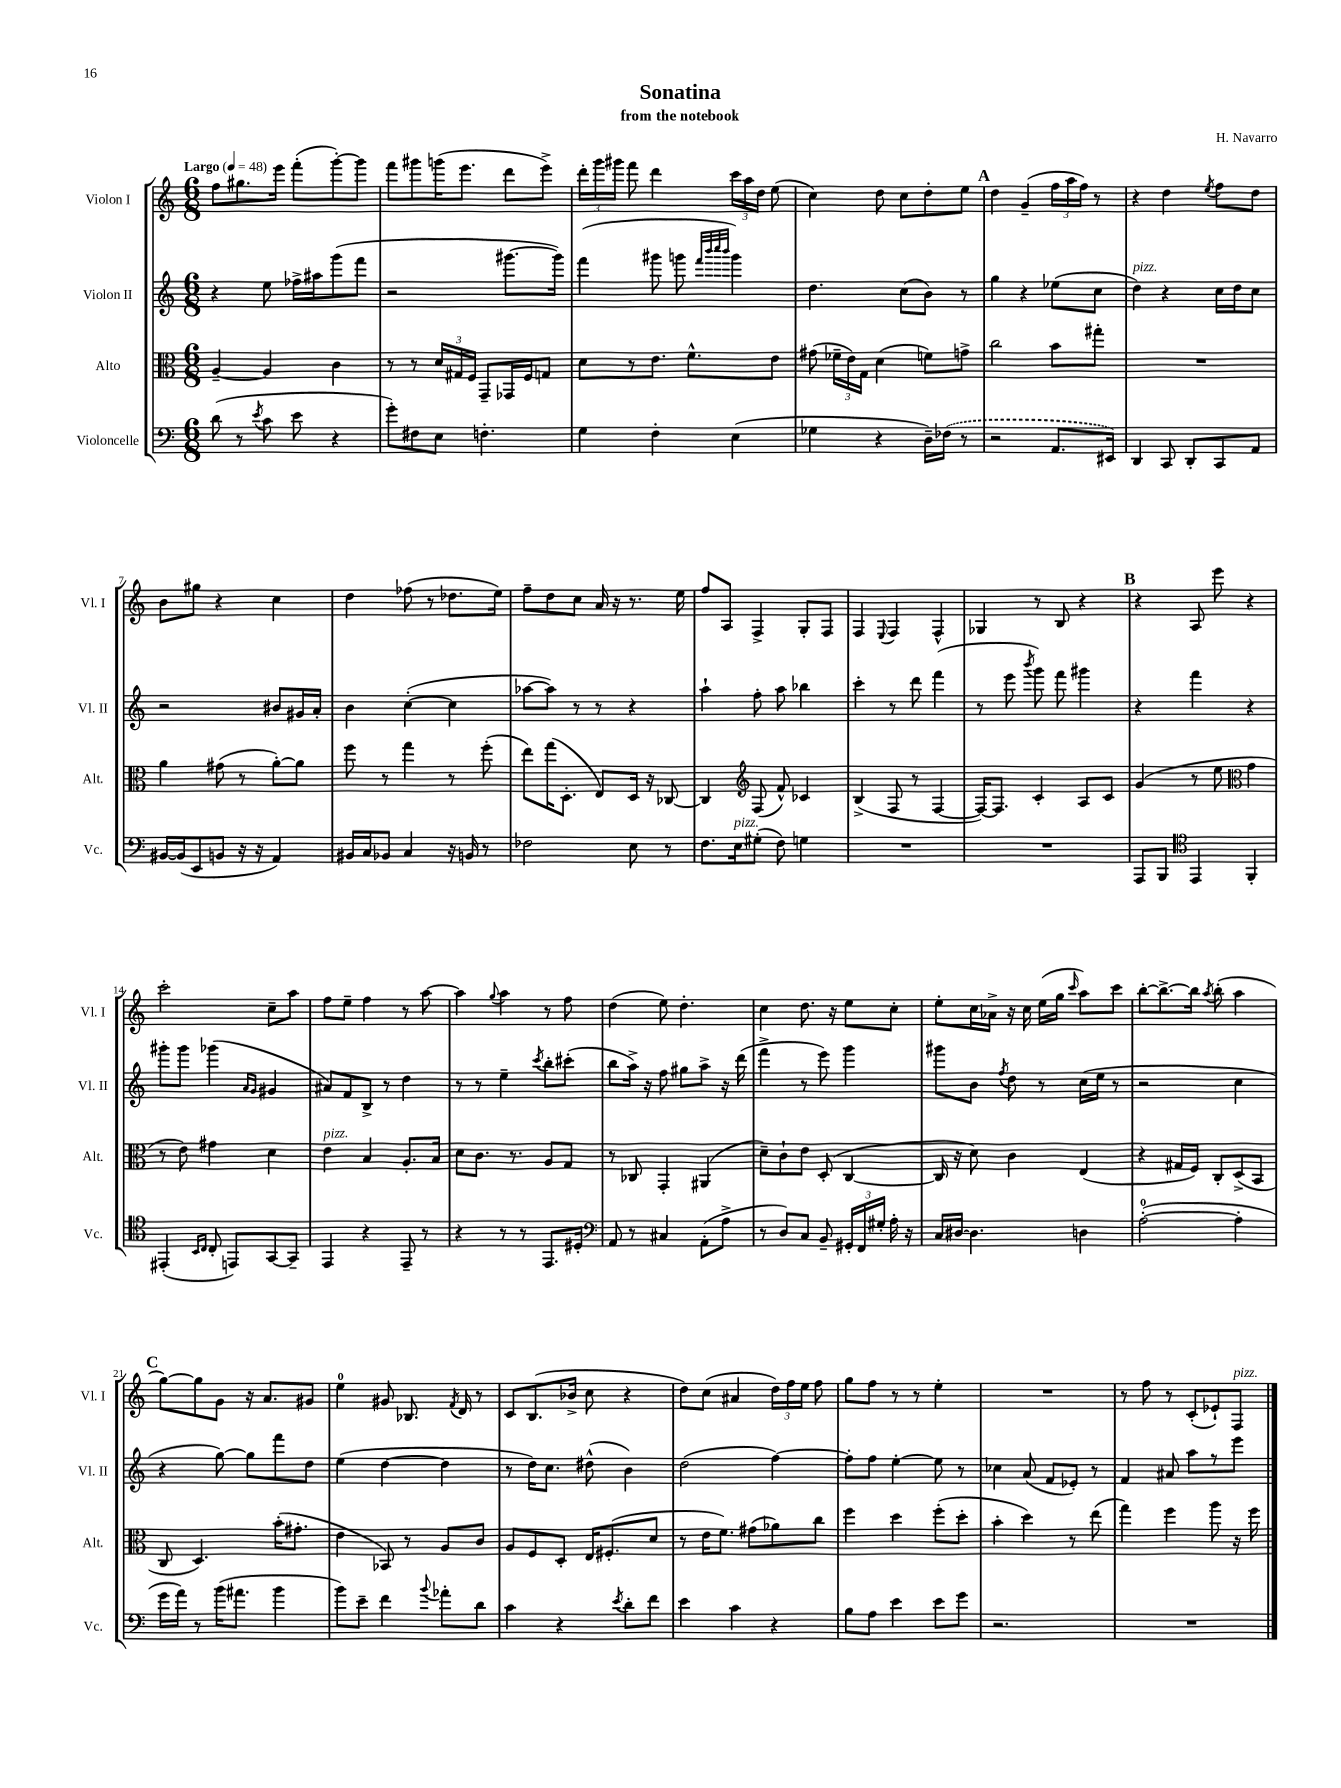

**kern	**kern	**kern	**kern
*staff4	*staff3	*staff2	*staff1
*clefF4	*clefC3	*clefG2	*clefG2
*k[]	*k[]	*k[]	*k[]
*M6/8	*M6/8	*M6/8	*M6/8
*MM48	*MM48	*MM48	*MM48
(8d	[4A~	4r	8ff
8r	.	.	8.gg#
8qe	.	.	.
8c	4A]	8ee	.
.	.	.	16eee
8e	.	16ff-^	(8fff'
.	.	16aa#	.
4r	4c	(8ggg	[8ggg')
.	.	8fff	8ggg]
=	=	=	=
8g')	8r	2r	8fff
8F#	8r	.	8ggg#
8E	24d	.	(16ggg
.	24G#	.	.
.	.	.	8.eee
.	24F	.	.
4.F'	8GG~	.	.
.	16GG-	[8.ggg#	8ddd
.	16F	.	.
.	8G	.	8eee^)
.	.	16ggg#])	.
=	=	=	=
4G	8d	(4fff	24ddd'
.	.	.	24ggg
.	.	.	24ggg#
.	8r	.	8fff
4F'	8.e	8ggg#	4ddd
.	.	8ggg	.
.	8.f^^	.	.
.	.	32qqfff	.
.	.	32qqbbb	.
.	.	32qqcccc	.
.	.	32qqbbb	.
(4E	.	4ggg)	24ccc
.	.	.	24aa
.	.	.	24dd
.	8e	.	(8ee
=	=	=	=
4G-	(8g#	4.dd	4cc)
.	24f-~	.	.
.	24e)	.	.
.	24G	.	.
4r	(4d	.	8dd
.	.	(8cc	8cc
16D~)	8f)	8b)	8dd'
(16F-	.	.	.
8r	8g^	8r	8ee
=	=	=	=
2r	2cc	4gg	4dd
.	.	4r	(4g~
8.AA	8b	(8ee-	24ff
.	.	.	24aa
.	.	.	24ff)
.	8gg#'	8cc	8r
16EE#)	.	.	.
=	=	=	=
4DD	2.r	4dd)	4r
8CC	.	4r	4dd
8DD'	.	.	.
.	.	.	8qee
8CC	.	16cc	8ff
.	.	16dd	.
8AA	.	8cc	8dd
=	=	=	=
[16BB#	4a	2r	8b
(16BB#]	.	.	.
8EE	.	.	8gg#
8BB	(8g#	.	4r
16r	8r	.	.
16r	.	.	.
4AA)	[8a')	8b#	4cc
.	8a]	16g#	.
.	.	16a'	.
=	=	=	=
16BB#	8ff	4b	4dd
16C	.	.	.
8BB-	8r	.	.
4C	4gg	([4cc'	(8ff-
.	.	.	8r
16r	8r	4cc]	8.dd-
16BB	.	.	.
8r	(8ff'	.	.
.	.	.	16ee)
=	=	=	=
2F-	8ee)	[8aa-	8ff~
.	(16gg	8aa-])	8dd
.	8.D'	.	.
.	.	8r	8cc
.	8E)	8r	16a
.	.	.	16r
8E	16D	4r	8.r
.	16r	.	.
8r	[8C-	.	.
.	.	.	16ee
=	=	=	=
8.F	4C-]	4aa`	8ff
.	.	.	8A
16E	.	.	.
*	*clefG2	*	*
(8G#'	(8F	8ff'	4F^
8F)	8f^^)	8aa	.
4G	4c-	4bb-	8G'
.	.	.	8F
=	=	=	=
2.r	(4B^	4ccc'	4F
.	.	.	8qqE
.	8F	8r	4F
.	8r	8ddd	.
.	[4F	(4fff	4F^^
=	=	=	=
2.r	16F_)	8r	4G-
.	8.F]	.	.
.	.	8eee	.
.	.	8qbbb	.
.	4c'	8ggg)	8r
.	.	8fff	8B
.	8A	4ggg#	4r
.	8c	.	.
=	=	=	=
8AAA	(4g	4r	4r
8BBB	.	.	.
*clefC4	*	*	*
4EE	8r	4fff	8A
.	8ee	.	8eee
*	*clefC3	*	*
4FF'	4g	4r	4r
=	=	=	=
(4EE#'	8r	8ggg#'	2ccc'
.	8e)	8ggg#	.
16qqBB	.	.	.
16qqC	.	.	.
8C'	4g#	(4ggg-	.
8EE)	.	.	.
.	.	16qqa	.
.	.	16qqg	.
[8GG	4d	4g#	8cc~
8GG~]	.	.	8aa
=	=	=	=
4EE	4e	8a#)	8ff
.	.	8f	8ee~
4r	4B	8B^	4ff
.	.	8r	.
8EE~	8.A'	4dd	8r
8r	.	.	[8aa
.	16B	.	.
=	=	=	=
4r	8d	8r	4aa]
.	8.c	8r	.
.	.	.	8qqgg
8r	.	4ee~	4aa
.	8.r	.	.
8r	.	.	.
.	.	8qccc	.
8.EE	8A	8bb'	8r
.	8G	(8ccc#'	8ff
16D#'	.	.	.
=	=	=	=
*clefF4	*	*	*
8AA	8r	8bb	(4dd
8r	8C-	16aa^)	.
.	.	16r	.
4C#	4GG'	8ff	8ee)
.	.	8gg#	4.dd'
(8AA'	(4AA#	8aa^	.
8A^	.	16r	.
.	.	(16ddd	.
=	=	=	=
8r	8d~)	4fff^	4cc
8D)	8c`	.	.
8C	8e	8r	8.dd
8BB~	(8D'	8eee)	.
.	.	.	16r
24GG#'	[4C	4ggg	8ee
24FF	.	.	.
24G#'	.	.	.
16A'	.	.	8cc'
16r	.	.	.
=	=	=	=
16C	16C]	8ggg#	8ee'
[16D#	16r	.	.
4.D#]	8d)	8b	16cc
.	.	.	16a-^
.	.	8qff	.
.	4c	8dd	16r
.	.	.	16cc
.	.	8r	(16ee
.	.	.	16gg
.	.	.	16qqccc
4D	(4E	(16cc	8aa)
.	.	16ee	.
.	.	8r	8ccc
=	=	=	=
([2A'	4r	2r	[8bb'
.	.	.	8.bb^_
.	16G#	.	.
.	16F)	.	16bb]
.	.	.	8qaa
.	8C'	.	(8bb'
4A']	(8D^	4cc	4aa
.	8BB	.	.
=	=	=	=
16g	8C	4r	[8gg)
16a)	.	.	.
8r	4.D)	.	8gg]
(16b	.	[8gg)	8g
8.a#	.	.	.
.	.	8gg]	16r
.	.	.	8.a
4b	(16b'	8fff	.
.	8.g#'	.	.
.	.	8dd	8g#
=	=	=	=
8b)	4e	(4ee	4ee
8e~	.	.	.
4f	8BB-)	[4dd	8g#
.	8r	.	8.B-
8qqb	.	.	.
8a-'	8A	4dd]	.
.	.	.	8qf
.	.	.	16d
8d	8c	.	8r
=	=	=	=
4c	8A	8r	8c
.	8F	16dd)	(8.B
.	.	8.cc	.
4r	8D'	.	.
.	.	.	16b-^
.	16E	(8dd#^^	8cc
.	(8.F#'	.	.
8qe	.	.	.
8d'	.	4b)	4r
8f	8d	.	.
=	=	=	=
4e	8r	(2dd	8dd)
.	16e	.	(8cc
.	8.f)	.	.
4c	.	.	4a#
.	(8g#	.	.
4r	8a-)	[4ff)	24dd)
.	.	.	24ff
.	.	.	24ee
.	8cc	.	8ff
=	=	=	=
8B	4ff	8ff']	8gg
8A	.	8ff	8ff
4e	4dd	[4ee'	8r
.	.	.	8r
8e	(8ff'	8ee]	4ee'
8g	8dd'	8r	.
=	=	=	=
2.r	4b'	4cc-	2.r
.	4dd)	(8a	.
.	.	8f	.
.	8r	8e-')	.
.	(8ee	8r	.
=	=	=	=
2.r	4gg)	4f	8r
.	.	.	8ff
.	4ff	8a#	8r
.	.	8aa	(8c'
.	8aa	8r	8e-`)
.	16r	8eee	8F
.	16ff	.	.
==	==	==	==
*-	*-	*-	*-
